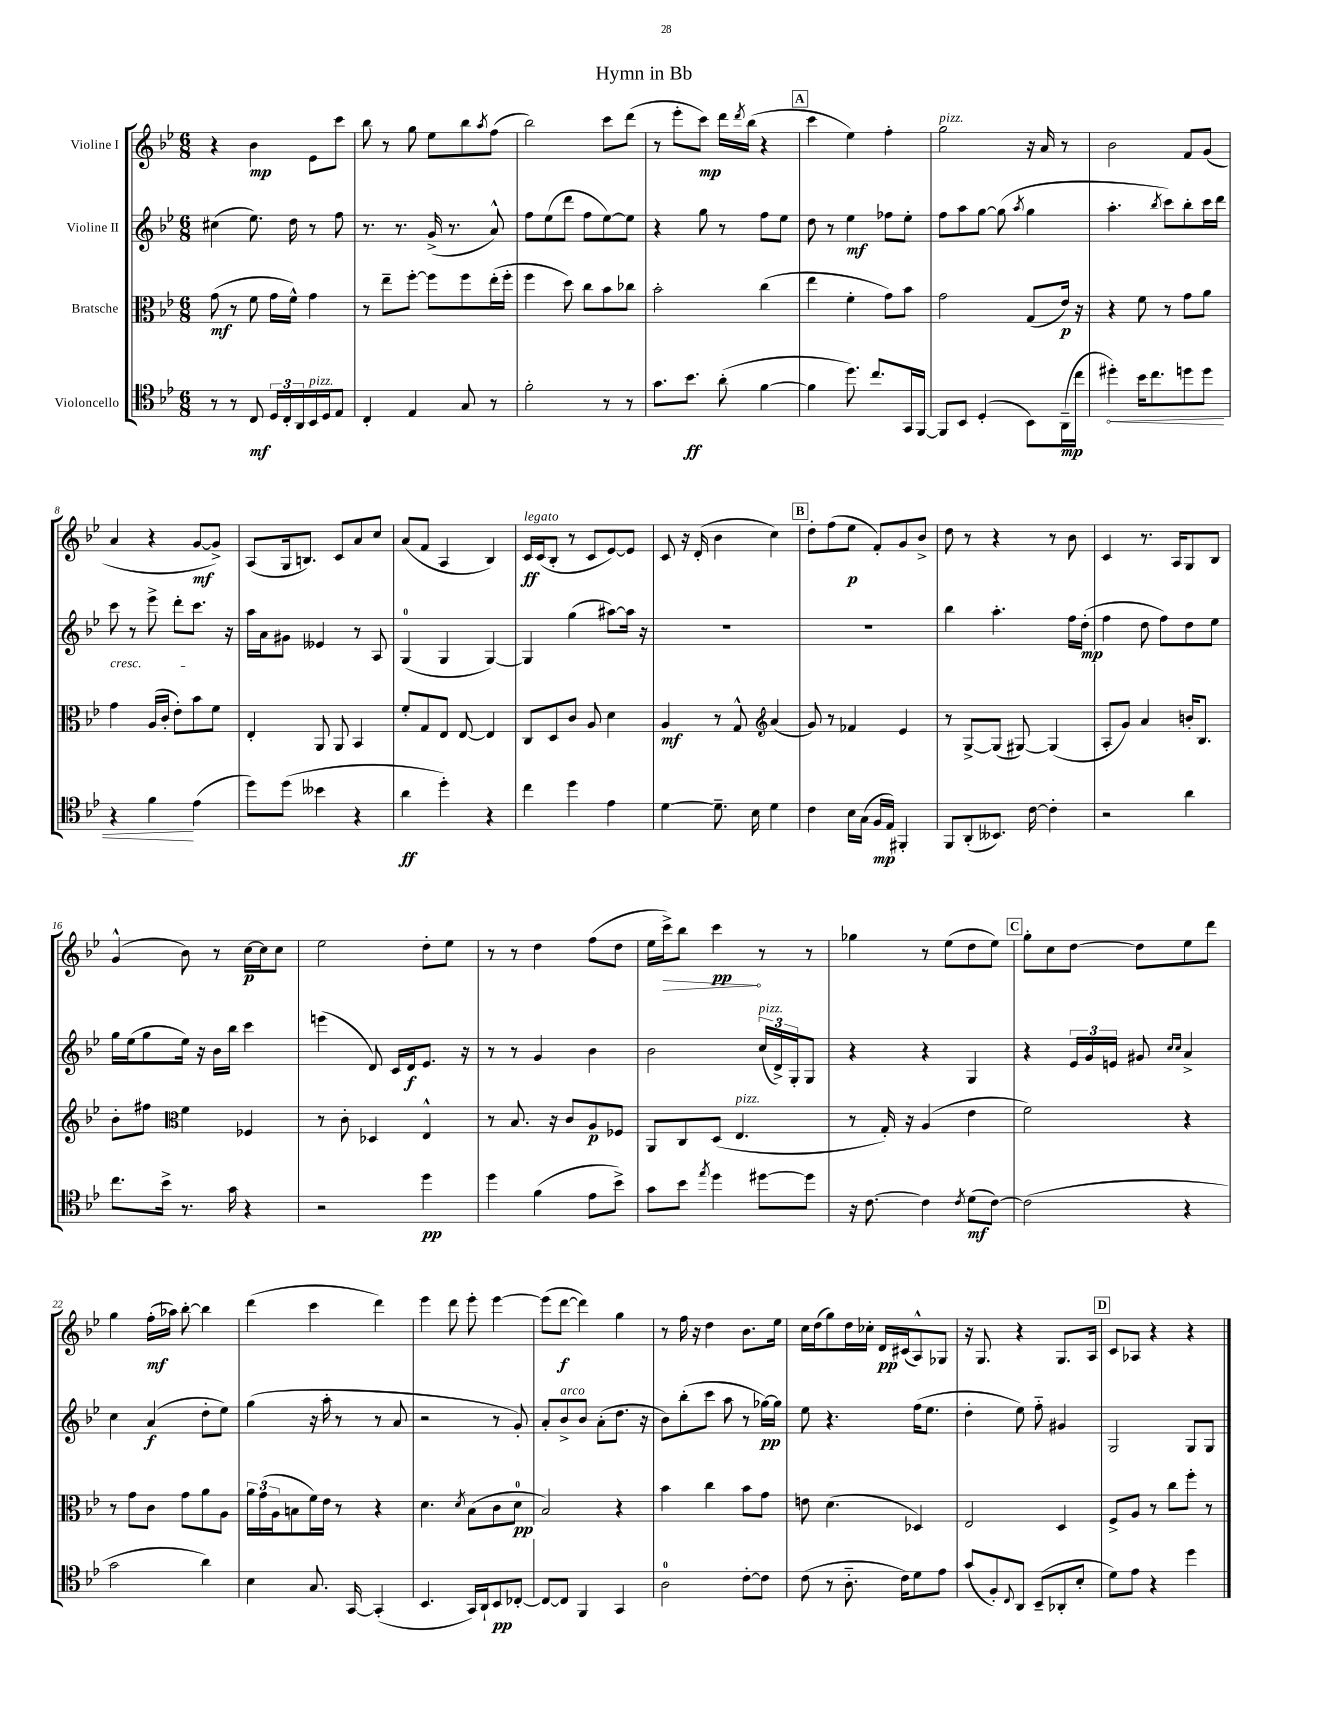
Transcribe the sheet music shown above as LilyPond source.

\header { title = "Hymn in Bb" }
<<
\new StaffGroup <<
\new Staff = "s0" \with { instrumentName = "Violine I" } {
    \clef treble \key bes \major \numericTimeSignature \time 6/8
    r4 bes'4\mp ees'8 c'''8 |
    bes''8 r8 g''8 ees''8 bes''8 \acciaccatura { a''8 } f''8( |
    bes''2) c'''8 d'''8( |
    r8 ees'''8-. c'''8\mp) d'''16 \acciaccatura { d'''8 } bes''16( r4 |
    \mark \markup { \box "A" } c'''4 ees''4) f''4-. |
    g''2^\markup { \italic "pizz." } r16 a'16 r8 |
    bes'2 f'8 g'8( |
    a'4 r4 g'8~\mf g'8->) |
    a8( g16 b8.) c'8 a'8 c''8 |
    a'8( f'8 a4 bes4) |
    c'16\ff^\markup { \italic "legato" } c'16( bes8-. r8 c'8 ees'8~) ees'8 |
    c'8 r16 d'16-.( bes'4 c''4) |
    \mark \markup { \box "B" } d''8-. f''8( ees''8\p f'8-.) g'8 bes'8-> |
    d''8 r8 r4 r8 bes'8 |
    c'4 r8. a16 g8 bes8 |
    g'4-^( bes'8) r8 c''16~\p c''16 c''8 |
    ees''2 d''8-. ees''8 |
    r8 r8 d''4 f''8( d''8 |
    ees''16 \once \override Hairpin.circled-tip = ##t c'''16->\>) bes''8 c'''4\pp\! r8 r8 |
    ges''4 r8 ees''8( d''8 ees''8) |
    \mark \markup { \box "C" } g''8-. c''8 d''8~ d''8 ees''8 d'''8 |
    g''4 f''16-.\mf( aes''16) bes''8~-. bes''4 |
    d'''4( c'''4 d'''4) |
    ees'''4 d'''8 ees'''8-. ees'''4~ |
    ees'''8( d'''8~\f d'''4) g''4 |
    r8 f''16 r16 d''4 bes'8. ees''16 |
    c''16 d''16( g''8) d''16 ces''16-. d'16\pp cis'16( a8-^) ges8 |
    r16 g8. r4 g8. a16 |
    \mark \markup { \box "D" } c'8 aes8 r4 r4 \bar "|." |
}
\new Staff = "s1" \with { instrumentName = "Violine II" } {
    \clef treble \key bes \major \numericTimeSignature \time 6/8
    cis''4( ees''8.) d''16 r8 f''8 |
    r8. r8. g'16->( r8. a'8-^) |
    f''8 ees''8( d'''8 f''8 ees''8~) ees''8 |
    r4 g''8 r8 f''8 ees''8 |
    \mark \markup { \box "A" } d''8 r8 ees''4\mf fes''8 ees''8-. |
    f''8 a''8 g''8~ g''8( \acciaccatura { a''8 } g''4 |
    a''4.-. \acciaccatura { bes''8 } c'''8) bes''8-. c'''16 d'''16 |
    c'''8\cresc r8 ees'''8-> d'''8-. c'''8.\! r16 |
    a''16 a'16 gis'8 eeses'4 r8 a8 |
    g4-0( g4 g4~) |
    g4 g''4( ais''8~) ais''16 r16 |
    R2. |
    \mark \markup { \box "B" } R2. |
    bes''4 a''4.-. f''16 d''16-.\mp( |
    f''4 d''8 f''8) d''8 ees''8 |
    g''16 ees''16( g''8 ees''16) r16 bes'16 bes''16 c'''4 |
    e'''4( d'8) c'16 d'16\f ees'8. r16 |
    r8 r8 g'4 bes'4 |
    bes'2 \tuplet 3/2 { c''16^\markup { \italic "pizz." }( d'16->) g16-. } g8 |
    r4 r4 g4 |
    \mark \markup { \box "C" } r4 \tuplet 3/2 { ees'16 g'16 e'16 } gis'8 \grace { c''16 c''16 } a'4-> |
    c''4 a'4\f( d''8-. ees''8) |
    g''4( r16 a''16-. r8 r8 a'8 |
    r2 r8 g'8-.) |
    a'8-. bes'8->^\markup { \italic "arco" } bes'8 a'8-.( d''8. r16 |
    bes'8) bes''8-.( c'''8 a''8 r8 ges''16~\pp) ges''16 |
    ees''8 r4. f''16( ees''8. |
    d''4-. ees''8) f''8-_ gis'4 |
    \mark \markup { \box "D" } g2 g8 g8 \bar "|." |
}
\new Staff = "s2" \with { instrumentName = "Bratsche" } {
    \clef alto \key bes \major \numericTimeSignature \time 6/8
    g'8\mf( r8 f'8 g'16 f'16-^) g'4 |
    r8 ees''8-- f''8~-. f''8 f''8 ees''16-.( f''16-. |
    f''4 d''8) c''8 bes'8 ces''8 |
    bes'2-. c''4( |
    \mark \markup { \box "A" } ees''4 f'4-. g'8) bes'8 |
    g'2 g8( ees'16\p) r16 |
    r4 f'8 r8 g'8 a'8 |
    g'4 a16( c'16-. ees'8-.) bes'8 f'8 |
    ees4-. a,8 a,8 bes,4 |
    f'8-. g8 ees8 ees8~ ees4 |
    c8 d8 c'8 a8 d'4 |
    a4\mf r8 g8-^ \clef treble a'4( |
    \mark \markup { \box "B" } g'8) r8 fes'4 ees'4 |
    r8 g8~-> g8( gis8~) gis4( |
    a8-. g'8) a'4 b'16-. bes8. |
    bes'8-. fis''8 \clef alto f'4 fes4 |
    r8 c'8-. des4 ees4-^ |
    r8 bes8. r16 c'8 a8\p fes8 |
    a,8 c8 d8( ees4.^\markup { \italic "pizz." } |
    r8 g16-.) r16 a4( ees'4 |
    \mark \markup { \box "C" } f'2) r4 |
    r8 g'8 c'8 g'8 a'8 a8 |
    \tuplet 3/2 { a'16 g'16( a16 } b8 f'16) ees'16 r8 r4 |
    d'4. \acciaccatura { d'8 } bes8( c'8 d'8-0\pp |
    bes2) r4 |
    bes'4 c''4 bes'8 g'8 |
    e'8 d'4.( des4) |
    ees2 d4 |
    \mark \markup { \box "D" } f8-> a8 r8 c''8 f''8-. r8 \bar "|." |
}
\new Staff = "s3" \with { instrumentName = "Violoncello" } {
    \clef tenor \key bes \major \numericTimeSignature \time 6/8
    r8 r8 c8\mf \tuplet 3/2 { d16 c16-. a,16 } bes,16^\markup { \italic "pizz." } d16 ees8 |
    c4-. ees4 g8 r8 |
    f'2-. r8 r8 |
    g'8. bes'8.\ff a'8-.( f'4~ |
    \mark \markup { \box "A" } f'4 d''8.) c''8. g,16 f,16~ |
    f,8 bes,8 d4-.( bes,8) a,16--\mp( c''16 |
    \once \override Hairpin.circled-tip = ##t dis''4-.\<) bes'16 c''8. d''8 d''8 |
    r4 f'4\! ees'4( |
    d''8) d''8( beses'4 r4 |
    a'4\ff d''4-.) r4 |
    c''4 d''4 ees'4 |
    d'4~ d'8.-- bes16 d'4 |
    \mark \markup { \box "B" } c'4 bes16 g16( f16\mp ees16) fis,4-. |
    f,8 a,8-.( beses,8.) c'16~ c'4-. |
    r2 a'4 |
    c''8. bes'16-> r8. g'16 r4 |
    r2 d''4\pp |
    d''4 f'4( ees'8 bes'8->) |
    g'8 bes'8 \acciaccatura { ees''8 } d''4 dis''8~ dis''8 |
    r16 c'8.~ c'4 \acciaccatura { c'8 } d'8\mf( c'8~) |
    \mark \markup { \box "C" } c'2( r4 |
    g'2 a'4) |
    bes4 g8. g,16~ g,4-.( |
    bes,4. g,16) a,16-! bes,8\pp ces8~-. |
    ces8~ ces8 f,4 g,4 |
    a2-0 c'8~-. c'8 |
    c'8( r8 a8.-_ c'16) d'8 ees'8 |
    g'8( f8-.) \appoggiatura { c8 } a,8 bes,8--( aes,8-. bes8-. |
    \mark \markup { \box "D" } d'8) ees'8 r4 d''4 \bar "|." |
}
>>
>>
